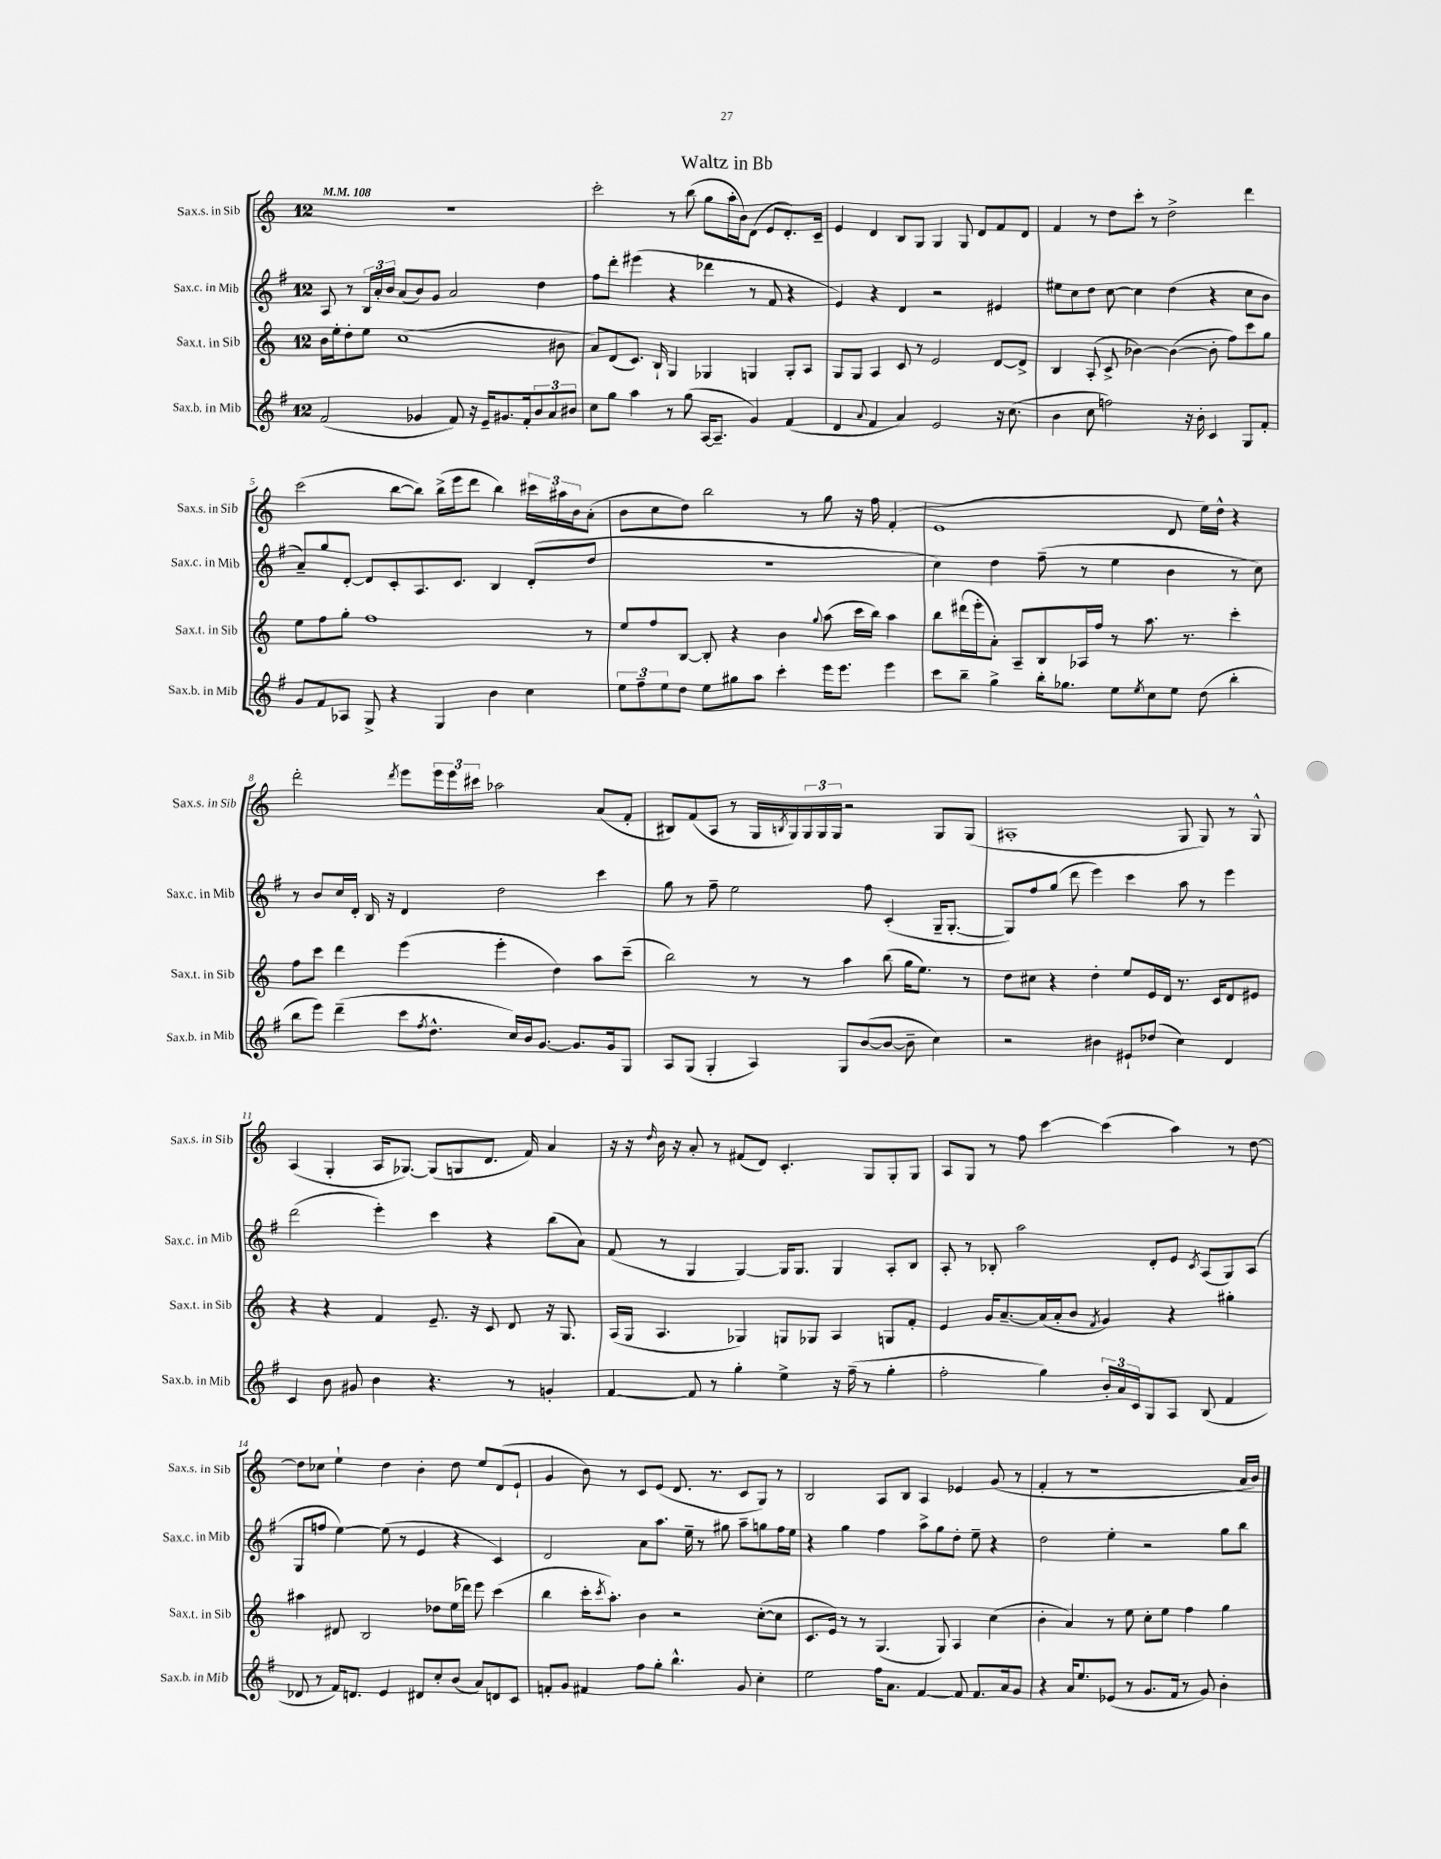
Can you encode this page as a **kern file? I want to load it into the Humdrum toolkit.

**kern	**kern	**kern	**kern
*part4	*part3	*part2	*part1
*staff4	*staff3	*staff2	*staff1
*I"Sax.b. in Mib	*I"Sax.t. in Sib	*I"Sax.c. in Mib	*I"Sax.s. in Sib
*I'Sax.b. in Mib	*I'Sax.t. in Sib	*I'Sax.c. in Mib	*I'Sax.s. in Sib
*clefG2	*clefG2	*clefG2	*clefG2
*k[f#]	*k[]	*k[f#]	*k[]
*M12/8	*M12/8	*M12/8	*M12/8
*MM108	*MM108	*MM108	*MM108
=1	=1	=1	=1
(2f#/	16b\LL	8A/	1.r
.	16ee'\J	.	.
.	8dd'\	8r	.
.	8ee\J	24B/LL	.
.	.	24a'/	.
.	.	24b/JJ	.
.	(1cc	(8a/L	.
4g-X/	.	8b/)	.
.	.	8g/J	.
8f#/)	.	2a/	.
16r	.	.	.
16e~/KL	.	.	.
8.g#X/	.	.	.
16f#'/k	.	.	.
12b/	.	4dd\	.
12a/	.	.	.
.	8b#X\	.	.
12b#X/J	.	.	.
=2	=2	=2	=2
8cc\L	8a/L)	8ff#\L	2ccc'\
8gg\J	(8d/	8ddd'\J	.
4aa\	8.c/J)	(4eee#X\	.
.	16B`/	.	.
8r	4G/	4r	8r
(8gg\	.	.	(8bb\
[16A/KL	4G-X/	4ddd-X\	8gg\L
8.A~/J]	.	.	.
.	.	.	16aa'\L
.	.	.	16b\J)
4g/)	4Gn/	8r	(8d\J
.	.	8f#/	8e/L
(4f#/	8G'/L	4r	8.d'/)
.	8A/J	.	.
.	.	.	16c~/Jk
=3	=3	=3	=3
4d/	8G/L	4e/)	4e/
.	8G/J	.	.
8qqa/	.	.	.
4f#/	4A/	4r	4d/
4a/)	8c/	4d/	8B/L
.	8r	.	8G/J
2e/	2e/	2r	4G/
.	.	.	8G/
.	.	.	8d/L
16r	[8d/L	4e#X/	8f/
(8.cc\	.	.	.
.	8d^/J]	.	8d/J
=4	=4	=4	=4
4b\	4B/	8ee#X\L	4f/
.	.	8cc\	.
8cc\	(8A'/	8dd\J	8r
2ffn\)	8c^/	[8cc\	8dd\L
.	[4b-X\)	4cc\]	8ccc'\J
.	.	.	8r
.	(4b-\_	(4dd\	2dd^\
16r	.	.	.
16b'\	.	.	.
4c/	8b-'\]	4r	.
.	8ff\L)	.	.
8G/L	8ccc\	8cc\L	4ddd\
8f#'/J	8gg\J	8b\J	.
!!LO:LB:g=z
=5	=5	=5	=5
8g/L	8ee\L	8a~/L)	(2ccc\
8f#/	8ff\	8gg/	.
8A-X/J	8gg'\J	[8d'/J	.
8G^/	1ff	8d/L]	.
4r	.	8c'/	[8bb\L
.	.	8.A/	8bb\J])
4G/	.	.	(16bb^\LL
.	.	8.c/J	16eee\J
.	.	.	8ddd\J
4b\	.	4B/	4bb\)
4cc\	.	(8d'/L	24ccc#X\LL
.	.	.	24aa#X\
.	.	.	24b\J
.	8r	8dd/J	(8a'\J
=6	=6	=6	=6
12ee\L	8ee/L	1.r	8b\L
12ff#~\	.	.	.
.	8ff/	.	8cc\
12ee\	.	.	.
8dd\J	[8B/J	.	8dd\J)
8ee\L	8B'/]	.	2bb\
8gg#X\	4r	.	.
8aa\J	.	.	.
4ccc'\	4b\	.	.
.	.	.	8r
.	8qqgg/	.	.
16eee\KL	(8aa\	.	8gg\
8.eee\J	.	.	.
.	16ccc\LL	.	16r
.	16bb\JJ)	.	16ff\
4eee\	4aa\	.	(4f'/
=7	=7	=7	=7
8ccc\L	8bb\L	4cc\)	1e
8bb~\J	(16ddd#X\L	.	.
.	16eee'\J	.	.
4gg^\	8a'\J)	4dd\	.
.	8A~/L	.	.
16bb'\KL	8B/	(8ff#~\	.
8.gg-X\J	.	.	.
.	16A-X/L	8r	.
.	16ff/JJ	.	.
8ee\L	8r	4ee\	.
8qee/	.	.	.
8cc\	8.aa\	.	.
8ee\J	.	4b\	8d/
.	8.r	.	.
(8dd\	.	.	16ee\LL)
.	.	.	16dd^^\JJ
4bb'\	4ccc'\	8r	4r
.	.	8cc\)	.
!!LO:LB:g=z
=8	=8	=8	=8
8bb\L	8ff\L	8r	2ddd'\
8eee\J)	8ccc\J	8b/L	.
(4ddd~\	4ddd\	16cc/L	.
.	.	16d'/JJ	.
.	.	16B/	.
.	.	16r	.
.	.	.	8qddd/
8ccc\L	(4eee\	4d/	8eee\L
8qff#/	.	.	.
8.dd^^\J	.	.	24eee\L
.	.	.	24eee\
.	.	.	24ccc#X\JJ
.	4eee'\	2dd\	2aa-X\
16cc/LL)	.	.	.
16b/J	.	.	.
[8.g/J	.	.	.
.	4dd\)	.	.
8.g/L]	.	.	.
.	8aa\L	4ccc\	(8a/L
16g/k	.	.	.
8G/J	(8ccc~\J	.	8f'/J
=9	=9	=9	=9
8A/L	2bb\)	8gg\	8B#X/L)
(8G/J	.	8r	(8f/
4G'/	.	8ff#~\	8A/J
.	.	2ee\	8r
4A/)	8r	.	16G/LL
.	.	.	8qBn/
.	.	.	16G/)
.	8r	.	24G/
.	.	.	24G/
.	.	.	24G/JJ
8G/L	4aa\	.	2r
([8b/	.	8ff#\	.
8b/J_	(8bb\	(4c'/	.
8b~\]	16gg\KL	.	.
.	8.ee\J)	.	.
4cc\)	.	16G~/KL	8G/L
.	.	[8.G'/J	.
.	8r	.	(8G/J
=10	=10	=10	=10
2r	8dd\L	8G/L])	1A#X'
.	8cc#X\J	8ff#/	.
.	4r	(8gg/J	.
.	.	8ddd\	.
4b#X\	4dd'\	4eee\)	.
8e#X`/L	8ee/L	4ccc\	.
(8dd-X/J	16e/L	.	.
.	16d/JJ	.	.
4cc\)	8.r	8aa\	8G/
.	.	8r	8G/)
.	16c/KL	.	.
4d/	8d/	4eee\	8r
.	8e#X/J	.	8G^^/
!!LO:LB:g=z
=11	=11	=11	=11
4c/	4r	(2ddd\	(4A/
8b\	4r	.	4G'/
8g#X/	.	.	.
4b\	4f/	4eee'\)	16A/KL
.	.	.	[8.G-X/J)
4.r	8.e~/	4ccc\	(8G-/L]
.	.	.	8Gn/
.	16r	.	.
.	8c/	4r	8.d/J
8r	8d/	.	.
.	.	.	16f/)
4gn'/	16r	(8bb\L	4a/
.	8.G/	.	.
.	.	8a\J)	.
=12	=12	=12	=12
[4f#/	(16A/LL	(8f#/	16r
.	16G/JJ	.	16r
.	.	.	16qqdd/
.	4.A/	8r	16b\
.	.	.	16r
8f#/]	.	4G/	8a'/
8r	.	.	8r
4gg'\	4G-X/)	[4G/)	(8f#X/L
.	.	.	8d/J)
4ee^\	8Gn/L	16G/KL]	4.c'/
.	.	8.G/J	.
.	8G-X/J	.	.
16r	4A/	4G/	.
(16ff#~\	.	.	.
8r	.	.	8G/L
4gg'\	8Gn/L	8A'/L	8G'/
.	8f'/J	8B/J	8G/J
=13	=13	=13	=13
2ff#'\	4e/	8A'/	8A/L
.	.	8r	8G/J
.	16g/KL	8B-X'/	8r
.	[8.a~/	.	.
.	.	2aa\	8ff\
4gg\)	(16a/L]	.	[4ccc\
.	16a'/J	.	.
.	8b/J	.	.
.	8qf/	.	.
24b'/LL	4g/)	.	(4ccc\]
24a/	.	.	.
24c/J	.	.	.
8G/	.	8d'/L	.
8A/J	4r	8e/J	4aa\)
.	.	8qc/	.
(8B/	.	(8A/L	.
4f#/	4gg#X'\	8G/)	8r
.	.	(8A/J	[8dd\
!!LO:LB:g=z
=14	=14	=14	=14
8d-X/	4aa#X\	8G/L	8dd\L]
8r	.	8ffn/J	8cc-X\J
16f#/KL)	8d#X/	[4ee\)	4ee`\
8.dn/J	.	.	.
.	2B/	.	.
4e/	.	(8ee\]	4dd\
.	.	8r	.
8d#X/L	.	4e/	4b'\
8cc'/	8dd-X\L	.	.
(8b/J	(16ee\L	4r	8dd\
.	16ddd-X\JJ)	.	.
8a/L)	8eee\	.	8ee/L
8dn/	(4ccc\	4c/)	(8d/
8c/J	.	.	8e`/J
=15	=15	=15	=15
8fn'/L	4bb\	2d/	4g/
8g/J	.	.	.
4f#X/	16ccc'\KL	.	8b\)
.	8qccc/	.	.
.	8.aa'\J)	.	.
.	.	.	8r
8ff#\L	4b\	8a\L	8c/L
8gg'\J	.	8.aa\J	(8e/J
4.bb^^\	2r	.	8.d/
.	.	16ee~\	.
.	.	8r	.
.	.	.	8.r
.	.	8gg#X\	.
8g/	.	8aa~\L	8c/L
4cc'\	([8cc'\L	8ggn\	8G/J)
.	8cc\J]	16ff#\L	8r
.	.	16ee\JJ	.
=16	=16	=16	=16
2ee\	8.c/L	4r	2B/
.	16e/Jk)	.	.
.	8r	4gg\	.
.	8r	.	.
16ff#\KL	(4.G/	4ff#\	8A/L
8.a\J	.	.	.
.	.	.	8B/J
[4f#/	.	8aa^\L	4A/
.	8G/)	8gg\	.
8f#/]	4A/	8dd'\J	4e-X/
8.f#/L	.	8ee~\	.
.	(4cc\	4r	(8g/
16a/k	.	.	.
8g/J	.	.	8r
=17	=17	=17	=17
4r	4b'\	2dd\	4f'/
16a/KL	4a/)	.	8r
8.ee/	.	.	.
.	.	.	1r
(8e-X/J	8r	4ee'\	.
8r	8ee\	.	.
8.g/L	8cc'\L	2r	.
.	8ee\J	.	.
16f#/Jk	.	.	.
8r	4ff\	.	.
8g/)	.	.	.
4b'\	4gg\	8gg\L	.
.	.	8bb\J	16a/LL
.	.	.	16b/JJ)
==	==	==	==
*-	*-	*-	*-
